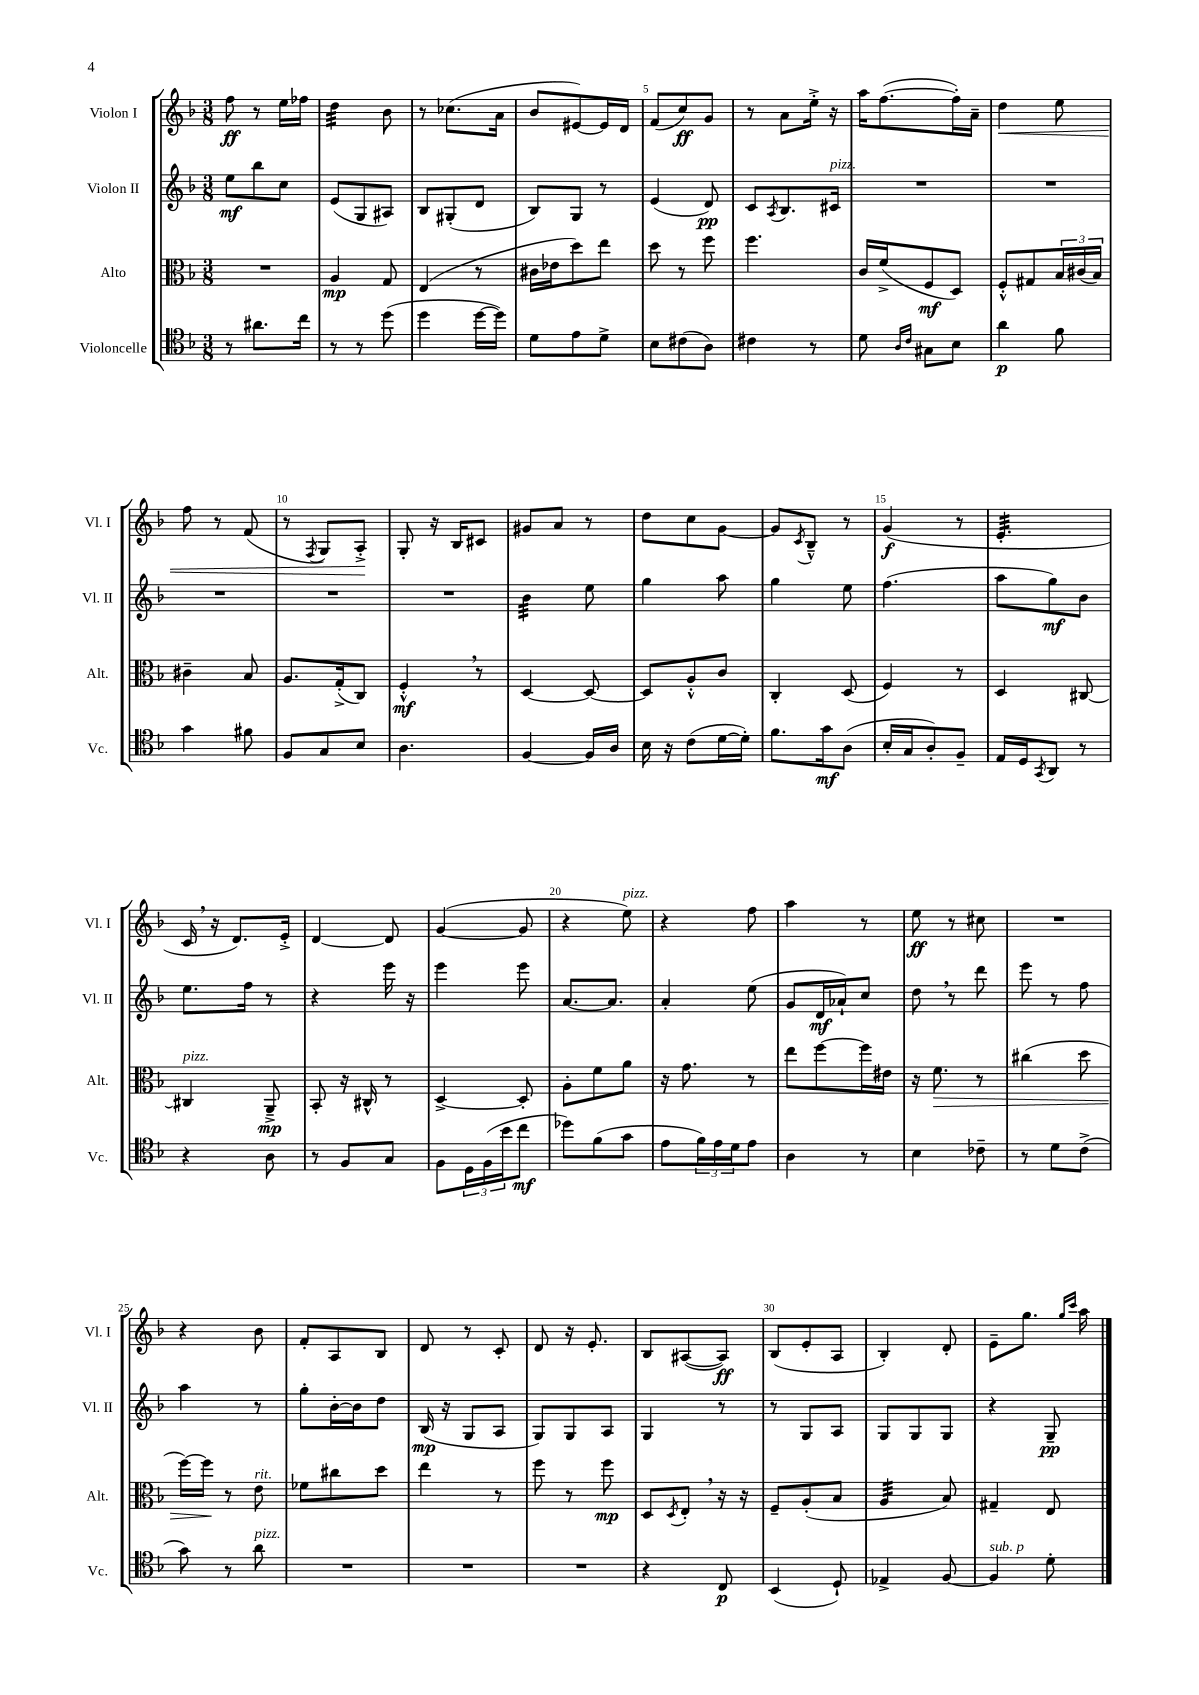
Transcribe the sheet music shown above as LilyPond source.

<<
\new StaffGroup <<
\new Staff = "s0" \with { instrumentName = "Violon I" shortInstrumentName = "Vl. I" } {
    \clef treble \key f \major \numericTimeSignature \time 3/8
    f''8\ff r8 e''16 fes''16 |
    d''4:32 bes'8 |
    r8 ces''8.( a'16 |
    bes'8 eis'8~) eis'16 d'16 |
    f'8( c''8\ff) g'8 |
    r8 a'8 e''16-.-> r16 |
    a''16 f''8.~( f''16-.) a'16-- |
    d''4\< e''8 |
    f''8 r8 f'8( |
    r8 \acciaccatura { f8 } g8) a8-.->\! |
    g8-. r16 bes16 cis'8 |
    gis'8 a'8 r8 |
    d''8 c''8 g'8~ |
    g'8 \acciaccatura { c'8 } bes8---^ r8 |
    g'4\f( r8 |
    e'4.:32-. |
    c'16 \breathe r16 d'8.) e'16-.-> |
    d'4~ d'8 |
    g'4~( g'8 |
    r4 e''8^\markup { \italic "pizz." }) |
    r4 f''8 |
    a''4 r8 |
    e''8\ff r8 cis''8 |
    R4. |
    r4 bes'8 |
    f'8-. a8 bes8 |
    d'8 r8 c'8-. |
    d'8 r16 e'8.-. |
    bes8 ais8~( ais8\ff) |
    bes8( e'8-. a8 |
    bes4-.) d'8-. |
    e'8-- g''8. \grace { g''16 c'''16 } a''16 \bar "|." |
}
\new Staff = "s1" \with { instrumentName = "Violon II" shortInstrumentName = "Vl. II" } {
    \clef treble \key f \major \numericTimeSignature \time 3/8
    e''8\mf bes''8 c''8 |
    e'8( g8 ais8) |
    bes8 gis8-.( d'8 |
    bes8) g8 r8 |
    e'4( d'8\pp) |
    c'8 \acciaccatura { a8 } bes8. cis'16^\markup { \italic "pizz." } |
    R4. |
    R4. |
    R4. |
    R4. |
    R4. |
    bes'4:32 e''8 |
    g''4 a''8 |
    g''4 e''8 |
    f''4.( |
    a''8 g''8\mf) bes'8 |
    e''8. f''16 r8 |
    r4 e'''16 r16 |
    e'''4 e'''8 |
    a'8.~ a'8. |
    a'4-. e''8( |
    g'8 d'16\mf aes'16-!) c''8 |
    d''8 \breathe r8 d'''8 |
    e'''8 r8 f''8 |
    a''4 r8 |
    g''8-. bes'16~-. bes'16 d''8 |
    bes16\mp( r16 g8 a8 |
    g8) g8 a8 |
    g4 r8 |
    r8 g8 a8 |
    g8 g8 g8 |
    r4 g8--\pp \bar "|." |
}
\new Staff = "s2" \with { instrumentName = "Alto" shortInstrumentName = "Alt." } {
    \clef alto \key f \major \numericTimeSignature \time 3/8
    R4. |
    a4\mp g8 |
    e4( r8 |
    cis'16 ees'16 d''8) e''8 |
    d''8 r8 f''8 |
    f''4. |
    c'16 f'16->( f8\mf d8) |
    f8-.-^ gis8 \tuplet 3/2 { bes16 cis'16( bes16) } |
    cis'4-- bes8 |
    a8. g16-.->( c8) |
    f4-.-^\mf \breathe r8 |
    d4~ d8~ |
    d8 a8-.-^ c'8 |
    c4-. d8( |
    f4) r8 |
    d4 cis8~ |
    cis4^\markup { \italic "pizz." } a,8--->\mp |
    bes,8-. r16 cis16-^ r8 |
    d4~-> d8-. |
    a8-. f'8 a'8 |
    r16 g'8. r8 |
    e''8 f''8~ f''16 eis'16 |
    r16 f'8.\> r8 |
    cis''4( d''8 |
    f''16~) f''16\! r8 e'8^\markup { \italic "rit." } |
    fes'8 cis''8 d''8 |
    e''4 r8 |
    f''8 r8 f''8\mp |
    d8 \acciaccatura { d8 } e8-. \breathe r16 r16 |
    f8-- a8-.( bes8 |
    a4:32 bes8) |
    gis4-- e8 \bar "|." |
}
\new Staff = "s3" \with { instrumentName = "Violoncelle" shortInstrumentName = "Vc." } {
    \clef tenor \key f \major \numericTimeSignature \time 3/8
    r8 ais'8. c''16 |
    r8 r8 d''8( |
    d''4 d''16~ d''16) |
    d'8 e'8 d'8-> |
    bes8 cis'8( a8) |
    cis'4 r8 |
    d'8 \grace { a16 c'16 } gis8 bes8 |
    a'4\p f'8 |
    g'4 fis'8 |
    f8 g8 bes8 |
    a4. |
    f4~ f16 a16 |
    bes16 r16 c'8( d'16~ d'16-.) |
    f'8. g'16\mf a8( |
    bes16-. g16 a8-.) f8-- |
    e16 d16 \acciaccatura { g,8 } a,8 r8 |
    r4 a8 |
    r8 f8 g8 |
    f8 \tuplet 3/2 { d16 f16( bes'16 } c''8\mf |
    des''8) f'8( g'8 |
    e'8 \tuplet 3/2 { f'16) e'16 d'16 } e'8 |
    a4 r8 |
    bes4 ces'8-- |
    r8 d'8 c'8->( |
    g'8) r8 a'8^\markup { \italic "pizz." } |
    R4. |
    R4. |
    R4. |
    r4 c8\p |
    bes,4( d8-!) |
    ees4-> f8~ |
    f4^\markup { \italic "sub. p" } d'8-. \bar "|." |
}
>>
>>
\layout { \context { \Score \override BarNumber.break-visibility = ##(#f #t #t) barNumberVisibility = #(every-nth-bar-number-visible 5) } }
